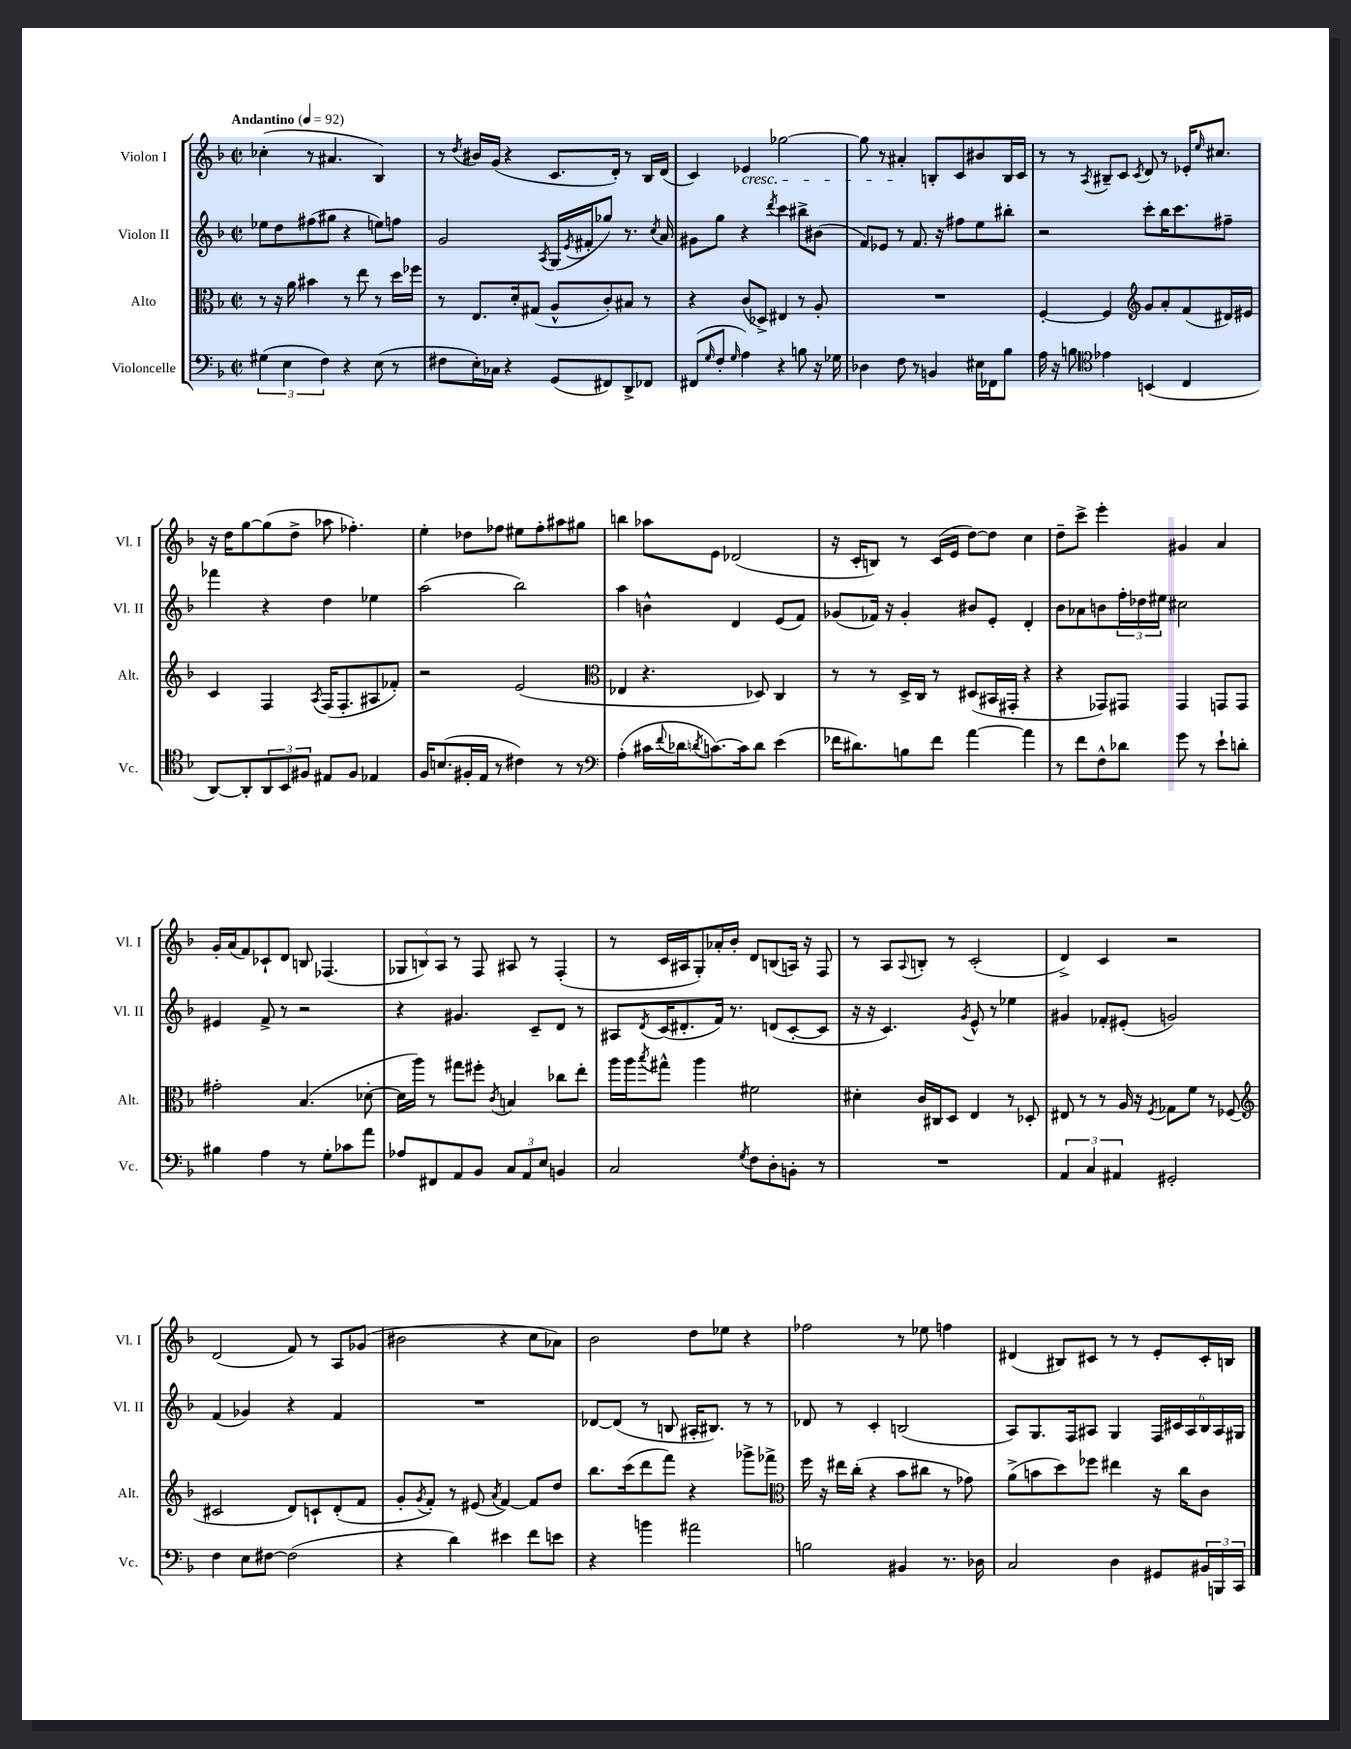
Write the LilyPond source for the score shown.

<<
\new StaffGroup <<
\new Staff = "s0" \with { instrumentName = "Violon I" shortInstrumentName = "Vl. I" } {
    \clef treble \key f \major \defaultTimeSignature \time 2/2 \tempo "Andantino" 4 = 92
    ces''4-.( r8 ais'4. bes4) |
    r8 \acciaccatura { d''8 } bis'16 g'16( r4 c'8. d'16-.) r8 bes16 d'16( |
    c'4) ees'4\cresc ges''2~ |
    ges''8 r8 ais'4-.\! b8-. c'8 bis'8 b16 c'16 |
    r8 r8 \acciaccatura { a8 } bis8-- c'8 \acciaccatura { c'8 } d'8 r8 ees'16-. \grace { e''16 } cis''8. |
    r16 d''16 g''8~ g''8( d''8-> aes''8 fes''4.-.) |
    e''4-. des''8 fes''8 eis''8 fes''8-. ais''8 gis''8 |
    b''4 aes''8 e'8 des'2( |
    r16 c'16-. b8) r8 c'16( e'16 d''8~) d''8 c''4 |
    d''8-- c'''8-> e'''4-. gis'4 a'4 |
    g'16-. a'16( f'8) ces'8-! d'8 b8 fes4.( |
    \tuplet 3/2 { ges8 b8) a8 } r8 f8 ais8 r8 f4-.( |
    r8 c'16 ais16 g8-.) aes'16-. bes'16-. d'8 b8( a16) r16 f8 |
    r8 a8 \appoggiatura { a8 } b8-. r8 c'2-.( |
    d'4->) c'4 r2 |
    d'2( f'8) r8 a8 ges'8( |
    bis'2 r4 c''8 aes'8) |
    bes'2 d''8 ees''8 r4 |
    fes''2 r8 ees''8 f''4 |
    dis'4( bis8) cis'8 r8 r8 e'8-. cis'16-. b16 \bar "|." |
}
\new Staff = "s1" \with { instrumentName = "Violon II" shortInstrumentName = "Vl. II" } {
    \clef treble \key f \major \defaultTimeSignature \time 2/2
    ees''8 d''8 fis''8( gis''8 r4 e''8) f''8 |
    g'2 \acciaccatura { a8 } g16( \acciaccatura { e'8 } fis'16-. ges''8) r8. \acciaccatura { c''8 } a'16 |
    gis'8 g''8 r4 \acciaccatura { d'''8 } c'''4 bis''8-> bis'8( |
    f'8) ees'8 r8 f'8. r16 fis''8 e''8 bis''8-. |
    r2 c'''8-. bes''16 c'''8. fis''8-- |
    fes'''4 r4 d''4 ees''4 |
    a''2( bes''2) |
    a''4 b'4-^ d'4 e'8( f'8) |
    ges'8( fes'16) r16 ges'4-. bis'8 e'8-. d'4-. |
    bes'8 aes'8 b'8 \tuplet 3/2 { f''16-. des''16 eis''16 } cis''2 |
    eis'4 f'8-> r8 r2 |
    r4 gis'4. c'8-- d'8 r8 |
    ais8 \acciaccatura { d'8 } c'16( dis'8.-. f'16) r8. d'8( c'8~-. c'8 |
    r16 r16 c'4.) \acciaccatura { g'8 } e'8-^ r8 ees''4 |
    gis'4 fes'8-. eis'8-.( g'2) |
    f'4( ges'4) r4 f'4 |
    R1 |
    des'8~ des'8( r8 b8 ais16-. bis8.) r8 r8 |
    des'8 r8 c'4-. b2( |
    a8) g8. f16 ais8 g4 \tuplet 6/4 { f16 cis'16 ais16 bes16 ais16 gis16 } \bar "|." |
}
\new Staff = "s2" \with { instrumentName = "Alto" shortInstrumentName = "Alt." } {
    \clef alto \key f \major \defaultTimeSignature \time 2/2
    r8 r16 a'16 bis'4 r8 e''8 r8 d''16 fes''16 |
    r8 e8. d'16-. gis8( a8-^ c'8-.) bis8 r8 |
    r4 c'8( des8->) eis4 r8 a8-. |
    R1 |
    f4~-. f4 \clef treble g'8 a'8-. f'8( dis'16) eis'16 |
    c'4 f4 \acciaccatura { a8 } f16( f8.-. ais8 fes'8-.) |
    r2 e'2( |
    \clef alto ees4 r4. des8) c4 |
    r8 r8 d16-> c16 r8 dis8( bis,16 gis,16-. r4 |
    r4 ges,8) gis,8 gis,4 g,8 g,8 |
    gis'2-. bes4.( des'8~-. |
    des'16 a''16) r8 gis''8 fis''8-. \acciaccatura { c'8 } b4 ces''8 e''8-. |
    a''16 a''16 \acciaccatura { bes''8 } gis''8-^ a''4 fis'2 |
    dis'4-. c'16 cis16 d8 e4 r8 des8-. |
    eis8 r8 r8 a16 r16 \acciaccatura { f8 } ges8 f'8 r8 fes8( |
    \clef treble cis'2 d'8) c'8-! d'8-.( f'8 |
    g'8-. \acciaccatura { g'8 } f'8-.) r8 eis'8( \acciaccatura { a'8 } f'4~) f'8 d''8 |
    bes''8. c'''16( d'''8 f'''8) r4 ges'''8-> fes'''8-> |
    \clef alto f''16 r16 eis''16 c''16-.( r4 bes'8 cis''8 r8 ges'8) |
    a'8->( b'8 d''8) fes''8 eis''4 r16 c''16 c'8 \bar "|." |
}
\new Staff = "s3" \with { instrumentName = "Violoncelle" shortInstrumentName = "Vc." } {
    \clef bass \key f \major \defaultTimeSignature \time 2/2
    \tuplet 3/2 { gis4( e4 f4) } r4 e8( r8 |
    fis8 e16-.) ces16 r4 g,8( fis,8) d,8-> fes,8 |
    fis,8( \grace { g16 } f8-. \grace { g16 } a4) r4 b8 r16 ges16 |
    des4 f8 r8 b,4 eis16 fes,16 bes8 |
    a16 r16 b8 \clef tenor ees'4 b,4( c4 |
    a,8~) a,8-. \tuplet 3/2 { a,8 bes,8 fis8 } eis8 fis8 ees4 |
    f16 b8.( fis16-. e16 r8 cis'4) r8 r8 |
    \clef bass a4-.( cis'16 \appoggiatura { f'8 } des'16 \acciaccatura { d'8 } c'8.~) c'16 d'8 e'4( |
    fes'16 dis'8.) b8 fes'8 a'4~ a'4 |
    r8 f'8 f8-^ des'8 g'8 r8 e'8-! d'8-. |
    bis4 a4 r8 g8-. ces'8 a'8 |
    aes8 fis,8 a,8 bes,8 \tuplet 3/2 { c8 a,8 e8 } b,4 |
    c2 \acciaccatura { g8 } f8 d8-. b,8-. r8 |
    R1 |
    \tuplet 3/2 { a,4 c4 ais,4 } gis,2-. |
    f4 e8 fis8~ fis2( |
    r4 d'4) eis'4 f'8 e'8 |
    r4 b'4 ais'2 |
    b2 bis,4 r8. des16 |
    c2 d4 gis,8 \tuplet 3/2 { bis,16 b,,16 c,16 } \bar "|." |
}
>>
>>
\layout { \context { \Score \remove "Bar_number_engraver" } }
